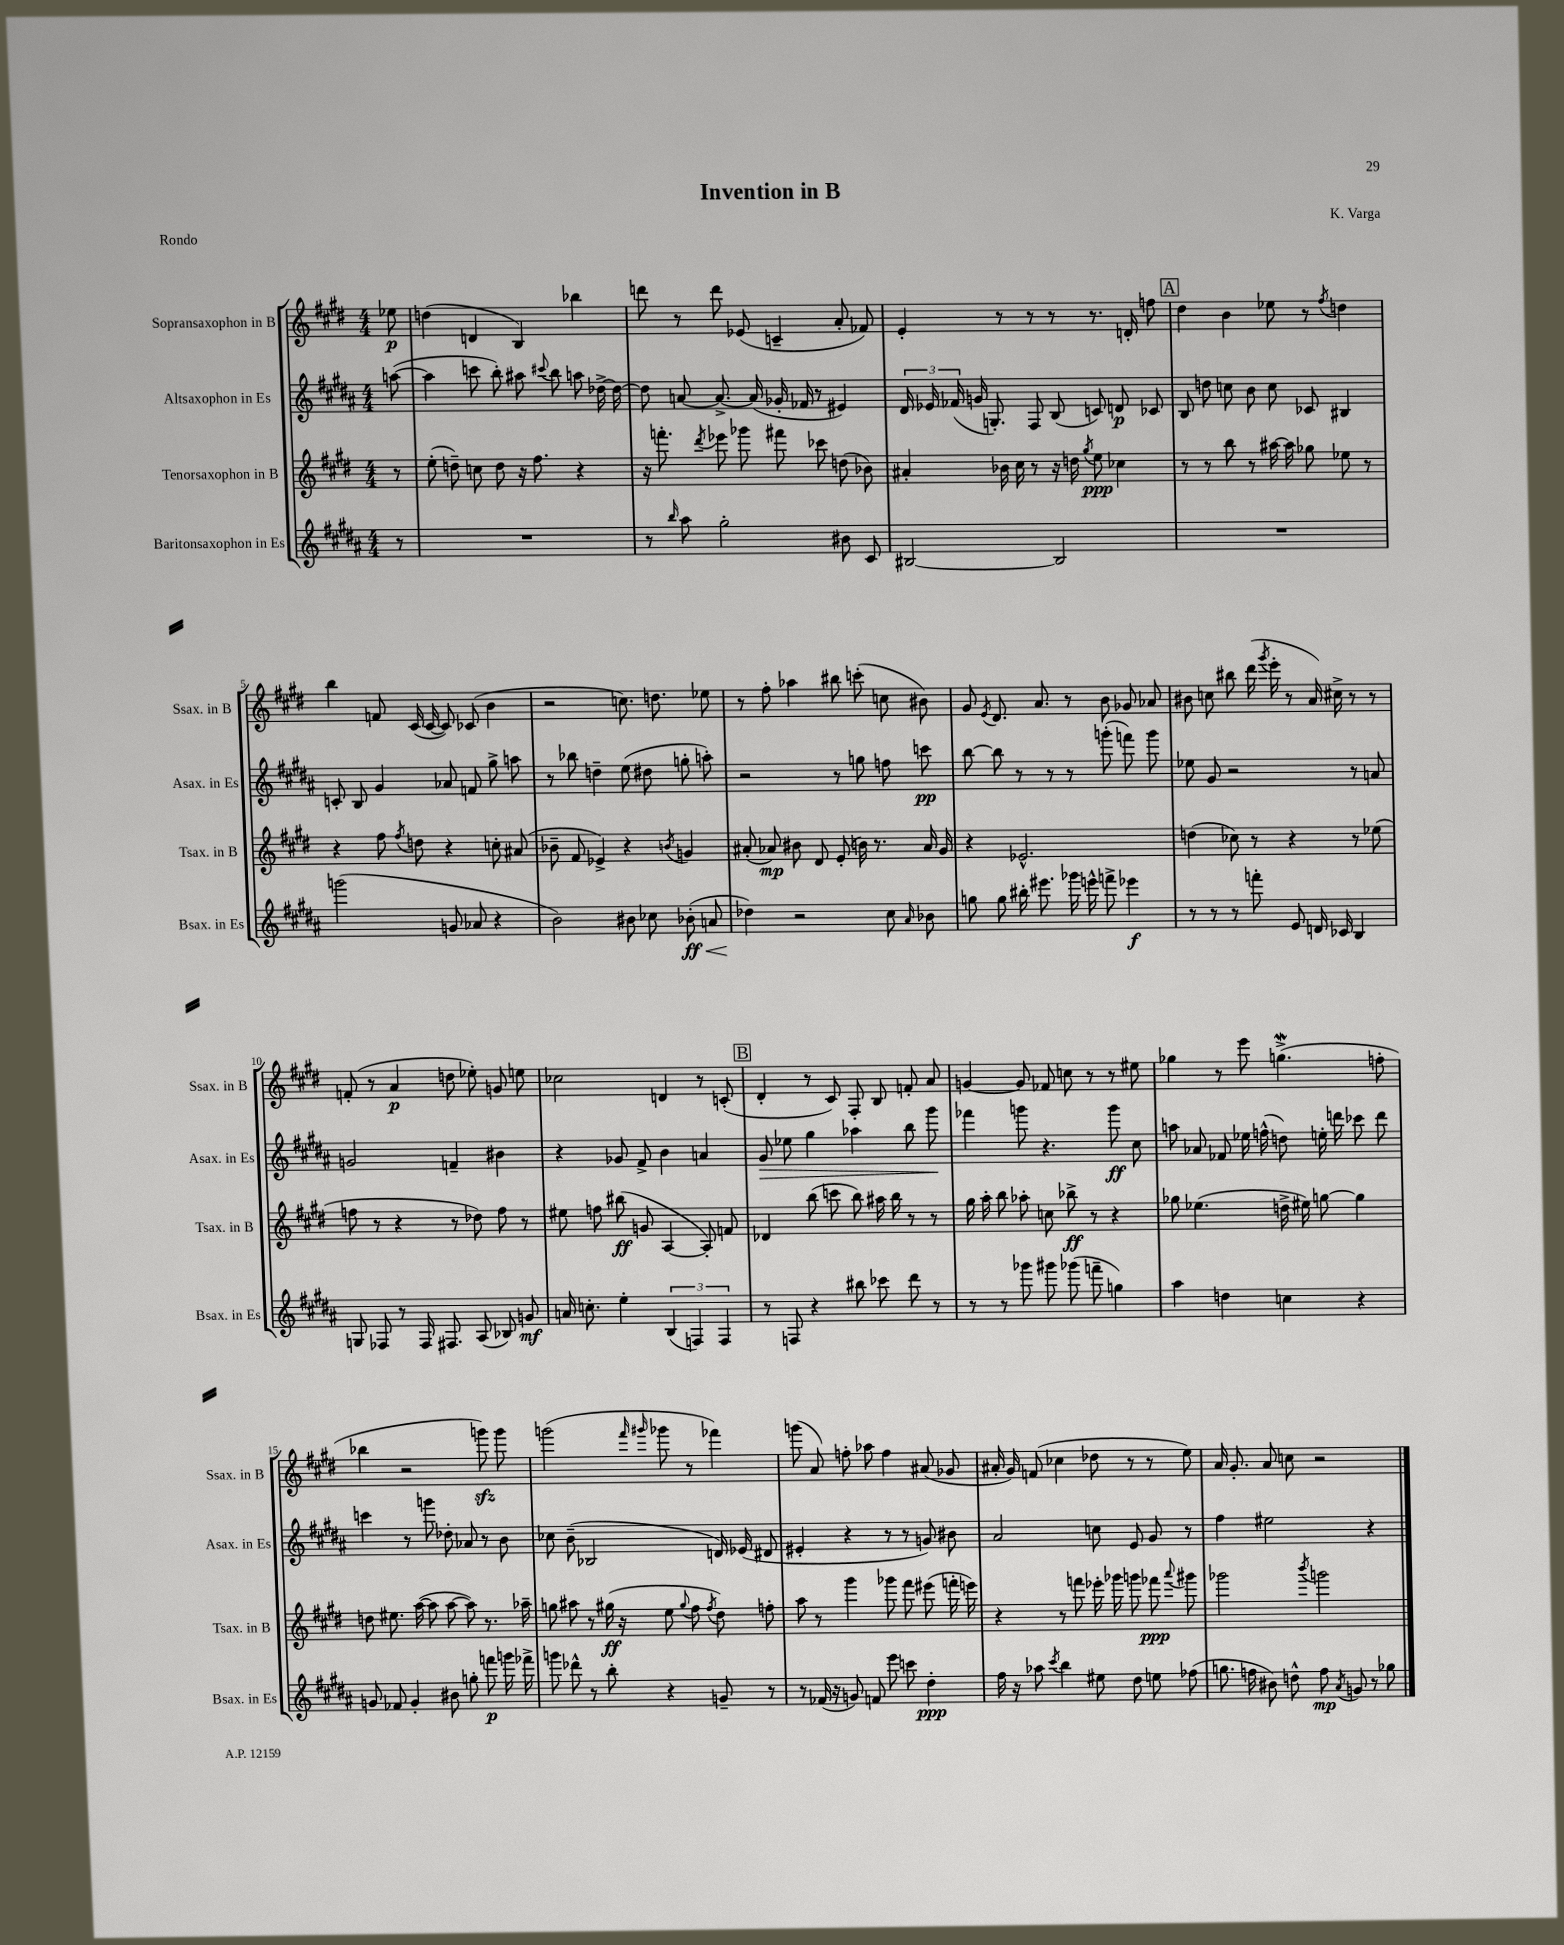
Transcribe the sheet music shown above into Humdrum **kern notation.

**kern	**kern	**kern	**kern
*staff4	*staff3	*staff2	*staff1
*clefG2	*clefG2	*clefG2	*clefG2
*k[f#c#g#d#a#]	*k[f#c#g#d#]	*k[f#c#g#d#a#]	*k[f#c#g#d#]
*M4/4	*M4/4	*M4/4	*M4/4
8r	8r	([8aa	8ee-
=	=	=	=
1r	(8ee'	4aa]	(4dd
.	8dd~)	.	.
.	8cc	8ccc	4d
.	8dd	8bb')	.
.	16r	8aa#	4B)
.	8.ff#	.	.
.	.	8qqccc#	.
.	.	8bb	.
.	4r	8aa	4bb-
.	.	[16dd-^	.
.	.	16dd-_	.
=	=	=	=
8r	16r	8dd-]	8ddd
.	8.fff'	.	.
16qqbb	.	.	.
8aa#	.	[8a	8r
.	8qddd#	.	.
2gg#'	8eee-	8.a^_	8ddd
.	8ggg-	.	(8e-
.	.	(16a]	.
.	8fff#	16g-'	4c~
.	.	16f-	.
.	8ccc-	8r	.
8b#	(8dd	4e#)	8a'
8c#	8b-)	.	8f-)
=	=	=	=
[2B#	4a#'	24d#	4e'
.	.	24e-	.
.	.	(24f-	.
.	.	16g	.
.	.	8.G')	.
.	16b-	.	8r
.	16cc#	.	.
.	8r	8F#	8r
2B#]	16r	(8B	8r
.	16dd	.	.
.	8qgg#	.	.
.	8ee	8c)	8.r
.	4cc-	8d	.
.	.	.	16d'
.	.	8c-	8ff
=	=	=	=
1r	8r	8B	4dd#
.	8r	8dd	.
.	8bb	8cc	4b
.	8r	8b	.
.	[16aa#	8cc	8ee-
.	16aa#]	.	.
.	8gg-	8c-	8r
.	.	.	8qff#
.	8ee-	4B#	4dd
.	8r	.	.
=	=	=	=
(2ggg	4r	8c'	4bb
.	.	8B	.
.	8ff#	4g#	8f
.	8qff#	.	.
.	8dd	.	(16c#
.	.	.	[16c#
8g	4r	8a-	8c#])
8a-	.	8f	(8c-
4r	8cc'	8gg#^	4b
.	(8a#	8aa	.
=	=	=	=
2b)	8b-~	8r	2r
.	8f#	8bb-	.
.	4e-^)	4dd~	.
8b#	4r	(8ee	8.cc)
8cc-	.	8dd#	.
.	.	.	8.dd
.	8qb	.	.
(8b-'	4g	8gg'	.
8a	.	8aa')	8ee-
=	=	=	=
4dd-)	(8a#'	2r	8r
.	8a-)	.	8ff#'
2r	8b#	.	4aa-
.	8d#	.	.
.	(8e'	8r	8bb#
.	16b)	8gg	(8ccc'
.	8.r	.	.
8cc#	.	8ff	8cc
16qqa#	.	.	.
8b-	16a-	8ccc	8b#)
.	16g#	.	.
=	=	=	=
8gg	4r	[8bb	8g#
.	.	.	8qe
8gg	.	8bb]	8.d#
16bb#'	2.e-^^	8r	.
8.eee#	.	.	8.a
.	.	8r	.
16ggg-	.	8r	8r
16eee^^	.	.	.
8fff^	.	(8ggg'	8b
4eee-	.	8fff)	8g-
.	.	8ggg	8a-
=	=	=	=
8r	(4dd	8ee-	8b#
8r	.	8g#	8cc
8r	8cc-)	2r	8bb#
8fff'	8r	.	(16ddd#
.	.	.	8qggg#
.	.	.	16eee'
8e	4r	.	8r
16d	.	.	16a)
16c-	.	.	16cc#^
4B	8r	8r	8r
.	(8ee-	8a	8r
=	=	=	=
8G	8ff	2g	(8f'
8F-	8r	.	8r
8r	4r	.	4a
16F-	.	.	.
8.F#	.	.	.
.	8r	4f~	8dd
(8A#	8dd-)	.	8ee-')
8B-)	8ff	4b#	8g
8g	8r	.	8ee
=	=	=	=
16a	8ee#	4r	2cc-
8.cc'	.	.	.
.	8ff	.	.
4ee'	(8bb#	8g-	.
.	8g	8f#^	.
(6B	[4A	4b	4d
6F)	.	.	.
.	8A'])	4a	8r
6F	.	.	.
.	8f	.	(8c'
=	=	=	=
8r	4d-	8g#	4d#'
8F	.	8ee-	.
4r	(8bb	4gg#	8r
.	8ccc	.	8c#)
8bb#	8bb)	4aa-	8F#'
8ccc-	16aa#	.	8B
.	16bb	.	.
8ddd#	8r	8bb	8f'
8r	8r	8ggg#	8a
=	=	=	=
8r	16gg#	4fff-	[4g
.	16aa'	.	.
8r	8bb	.	.
8ggg-	8aa-'	8ggg	8g]
8ggg#	8cc	4.r	8f-
(8ggg-	8bb-^	.	8cc
8fff~	8r	.	8r
4gg)	4r	8ggg	8r
.	.	8cc#	8ee#
=	=	=	=
4aa#	8gg-	8aa	4gg-
.	(4.ee-	8a-	.
4dd	.	8f-	8r
.	.	16ee-	8eee
.	.	(16ff^^	.
4cc	16dd^	8dd)	(4.gg^
.	16ee#)	.	.
.	[8gg	16ee'	.
.	.	16ddd	.
4r	4gg]	8ccc-	.
.	.	8ddd	8ff'
=	=	=	=
8g	8dd	4ccc	4bb-
8f-	8.ee#	.	.
4g'	.	8r	2r
.	([16aa	.	.
.	8aa]	8ggg	.
8b#	[8aa	8dd-'	.
8gg'	8aa])	8a-	.
8fff	8.r	8r	8ggg)
16ggg	.	8b	8ggg
16fff-^	16aa-~	.	.
=	=	=	=
8ggg	8gg	8cc-	(2ggg
8ddd-^^	8aa#	(8b~	.
8r	8r	2B-	.
8bb'	(16gg#	.	.
.	16r	.	.
.	.	.	16qqfff#
.	.	.	16qqggg#
4r	8ee	.	8ggg-
.	8qqgg#	.	.
.	8ff#	.	8r
.	8qff#	.	.
8g~	8dd#)	16d)	4fff-)
.	.	(16e-	.
8r	8ff'	8d#	.
=	=	=	=
8r	8aa	4e#'	(8ggg
(16f-	8r	.	8a)
16r	.	.	.
8g)	4ggg#	4r	8ff'
8f	.	.	8aa-
8eee	8ggg-	8r	4ff
8ccc	8fff#	8r	.
4dd#'	(8eee#	8g)	(8a#
.	16fff'	8b#	8g-
.	16eee)	.	.
=	=	=	=
16ff#	4r	2a#	16a#'
16r	.	.	16g#)
8aa-	.	.	(8f
8qccc#	.	.	.
4bb	8r	.	4cc-
.	8fff	.	.
8ee#	16eee-'	8cc	8dd-
.	16ggg-	.	.
8dd#	8ggg	8e	8r
8ee	8fff-	8g#	8r
.	8qqaaa	.	.
(8ff-	8ggg#	8r	8ee)
=	=	=	=
8.gg	2ggg-	4ff#	16a
.	.	.	8.g#'
16ff	.	.	.
8b#)	.	2ee#	8a
8dd^^	.	.	8cc
.	8qbbb	.	.
8ff	2ggg	.	2r
8qa#	.	.	.
8g	.	.	.
8r	.	4r	.
8gg-	.	.	.
==	==	==	==
*-	*-	*-	*-
